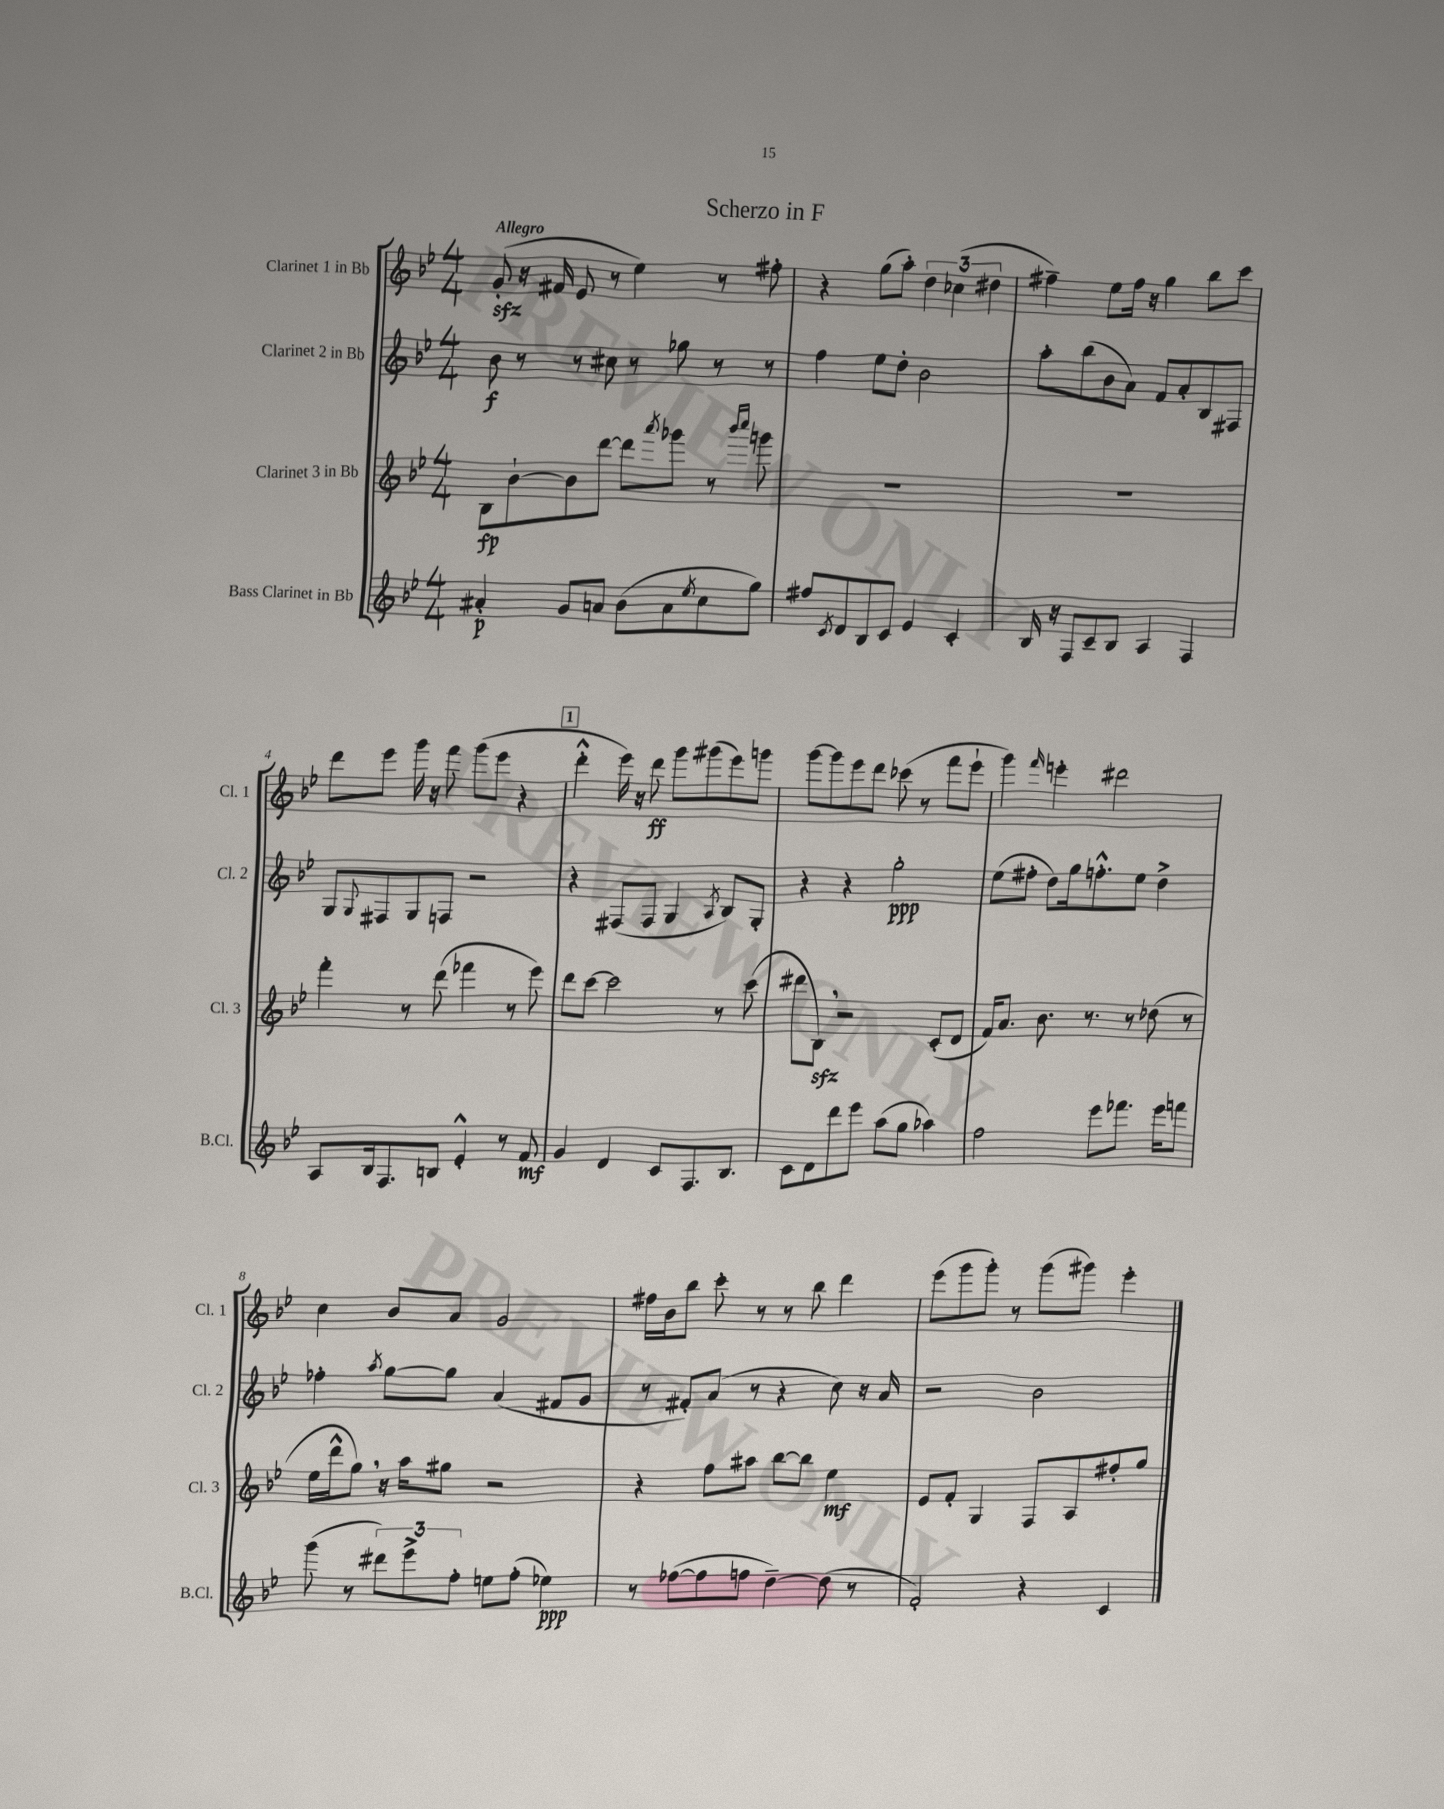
\header { title = "Scherzo in F" }
<<
\new StaffGroup <<
\new Staff = "s0" \with { instrumentName = "Clarinet 1 in Bb" shortInstrumentName = "Cl. 1" } {
    \clef treble \key bes \major \numericTimeSignature \time 4/4 \tempo "Allegro"
    g'8-.\sfz( r16 fis'16 ees'8 r8 ees''4) r8 fis''8-. |
    r4 g''8( a''8-.) \tuplet 3/2 { d''4 ces''4( dis''4 } |
    fis''4--) ees''8 fis''16 r16 g''4 bes''8 c'''8 |
    d'''8 ees'''8 g'''16 r16 f'''8 g'''8( ees'''8 r4 |
    \mark \markup { \box "1" } d'''4-.-^ ees'''16) r16 d'''8\ff g'''8 gis'''8( ees'''8) g'''8 |
    g'''8~ g'''8 ees'''8 d'''8 ces'''8( r8 f'''8 ees'''8-! |
    g'''4) \grace { f'''16 } e'''4-. dis'''2 |
    c''4 bes'8 a'8 g'2 |
    fis''16 bes'16 bes''8 c'''8-. r8 r8 bes''8 d'''4 |
    ees'''8( g'''8 g'''8-.) r8 g'''8( gis'''8) ees'''4-. \bar "|." |
}
\new Staff = "s1" \with { instrumentName = "Clarinet 2 in Bb" shortInstrumentName = "Cl. 2" } {
    \clef treble \key bes \major \numericTimeSignature \time 4/4
    bes'8\f r8 r8 cis''8 r8 ges''8 r8 r8 |
    f''4 ees''8 d''8-. bes'2 |
    a''8-. bes''8( bes'8 a'8) f'8 a'8-. bes8 fis8 |
    g8 \appoggiatura { g8 } fis8 g8 f8 r2 |
    \mark \markup { \box "1" } r4 fis8( fis8 g4 \acciaccatura { a8 } bes8) g8-. |
    r4 r4 g''2-.\ppp |
    ees''8( fis''8-. d''8) g''16 f''8.-.-^ ees''8 d''4-> |
    fes''4-. \acciaccatura { a''8 } g''8~ g''8 a'4( fis'8 g'8 |
    r8 fis'8-.) a'8( r8 r4 c''8) r16 a'16 |
    r2 bes'2 \bar "|." |
}
\new Staff = "s2" \with { instrumentName = "Clarinet 3 in Bb" shortInstrumentName = "Cl. 3" } {
    \clef treble \key bes \major \numericTimeSignature \time 4/4
    bes8\fp bes'8~-! bes'8 d'''8~ d'''8 \acciaccatura { a'''8 } ges'''8 r8 \grace { bes'''16 c''''16 } g'''8 |
    R1 |
    R1 |
    f'''4-. r8 d'''8( fes'''4 r8 ees'''8) |
    \mark \markup { \box "1" } d'''8 c'''8~ c'''2 r8 c'''8( |
    dis'''8 bes8\sfz) \breathe r2 c'8-.( d'8 |
    f'16) a'8. bes'8. r8. r8 des''8( r8 |
    ees''16 d'''16-^ g''8) \breathe r16 a''16 gis''8 r2 |
    r4 f''8 ais''8 bes''8~ bes''8 ees''4\mf |
    ees'8 f'8-. g4 f8 a8 fis''8-. g''8 \bar "|." |
}
\new Staff = "s3" \with { instrumentName = "Bass Clarinet in Bb" shortInstrumentName = "B.Cl." } {
    \clef treble \key bes \major \numericTimeSignature \time 4/4
    ais'4-.\p g'8 a'8 bes'8( a'8 \acciaccatura { ees''8 } c''8 g''8) |
    fis''8 \acciaccatura { c'8 } d'8 bes8 c'8 ees'4 c'4-. |
    bes16 r16 f8 c'8-- bes8 a4 f4 |
    a8 bes16 f8. b8 ees'4-.-^ r8 f'8\mf |
    \mark \markup { \box "1" } g'4 d'4 c'8 f8. bes8. |
    c'8 d'8 d'''8 ees'''8 a''8( g''8 aes''4) |
    f''2 ees'''8 fes'''8. ees'''16 f'''8 |
    g'''8( r8 \tuplet 3/2 { dis'''8) ees'''8-> f''8-. } e''8 f''8-.( ees''4\ppp) |
    r8 fes''8~( fes''8 f''8 d''4~--) d''8( r8 |
    f'2-.) r4 c'4 \bar "|." |
}
>>
>>
